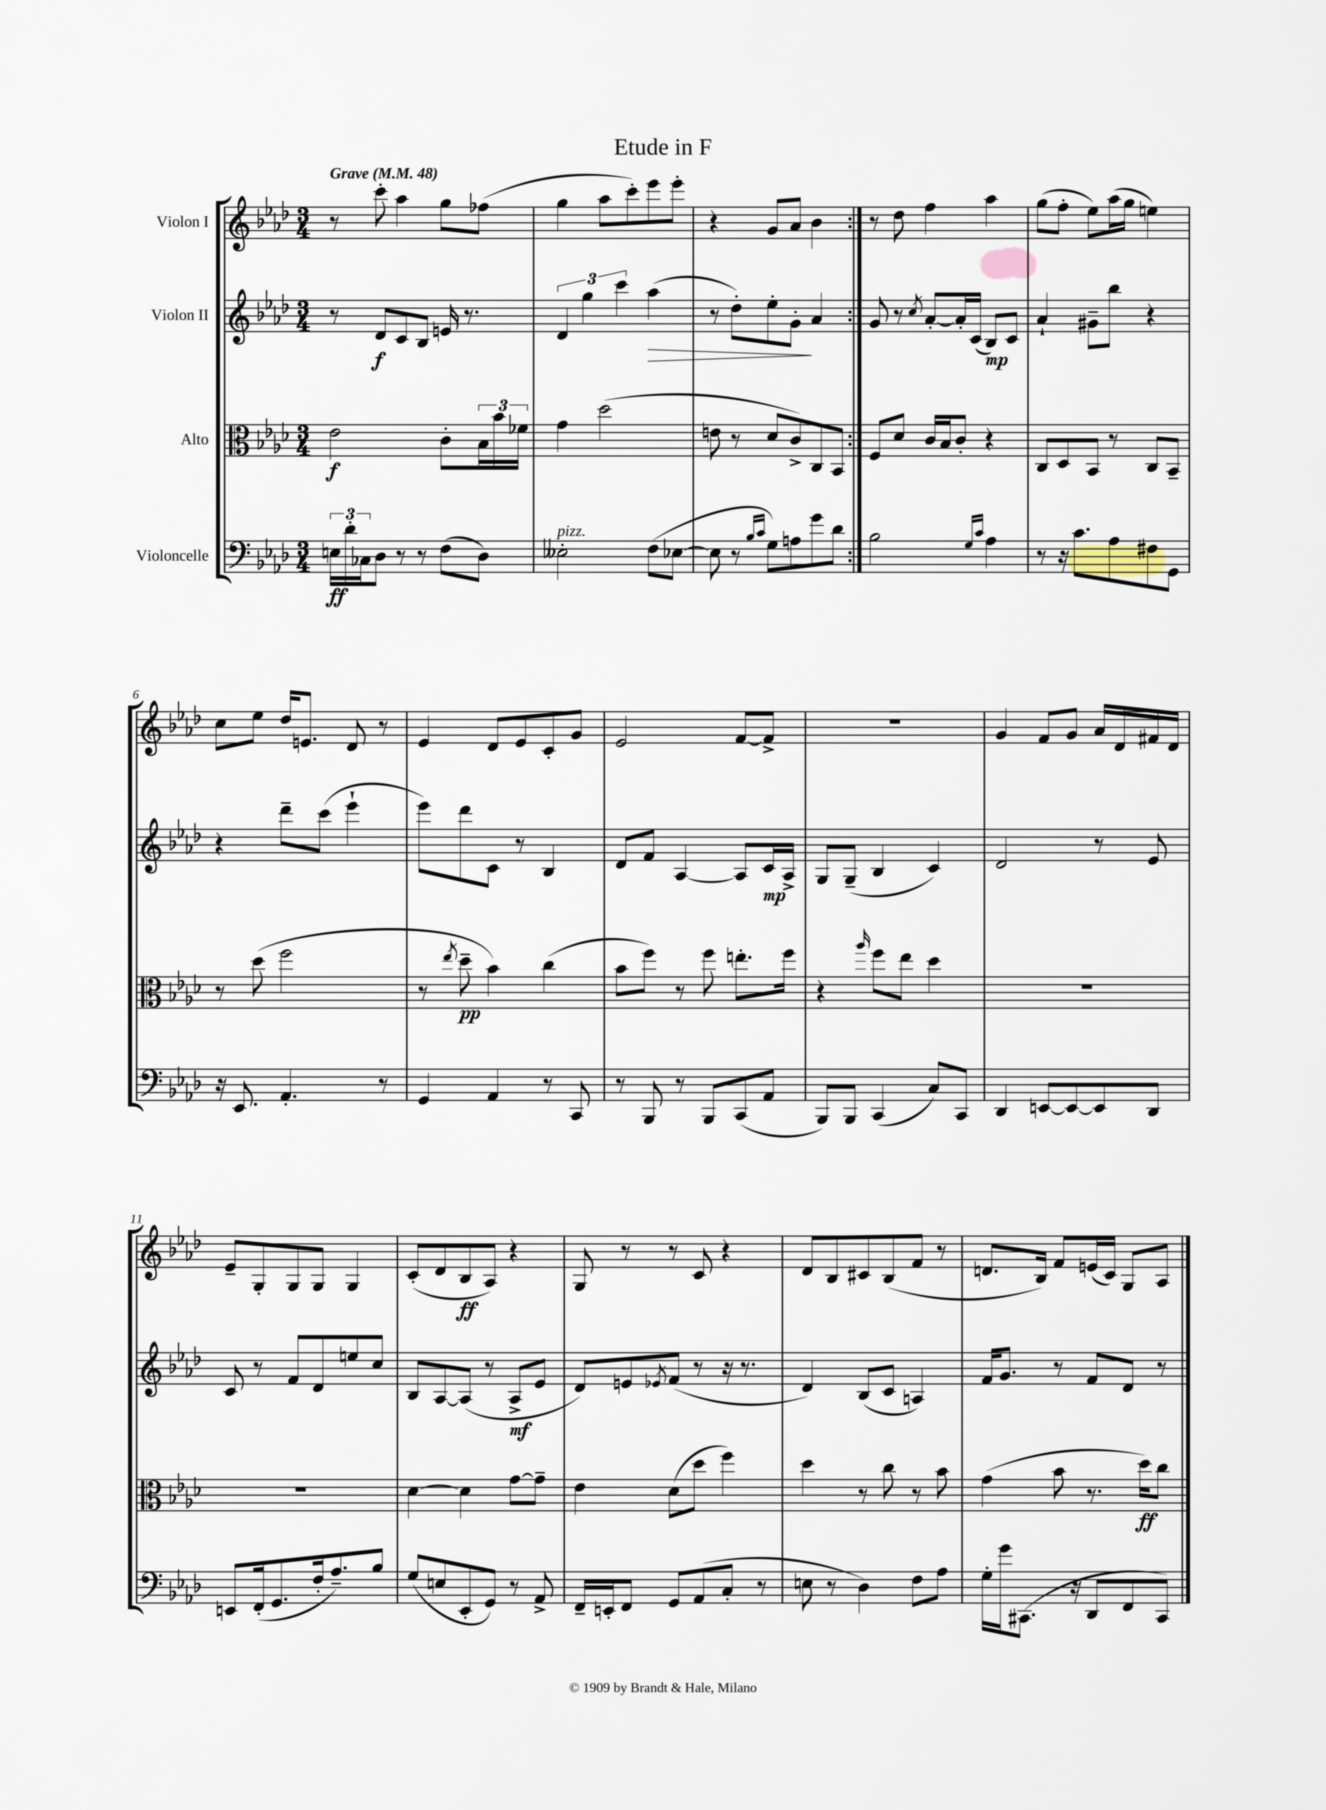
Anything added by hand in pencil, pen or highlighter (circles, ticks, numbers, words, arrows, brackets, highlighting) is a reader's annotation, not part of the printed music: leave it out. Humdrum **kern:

**kern	**kern	**kern	**kern
*staff4	*staff3	*staff2	*staff1
*clefF4	*clefC3	*clefG2	*clefG2
*k[b-e-a-d-]	*k[b-e-a-d-]	*k[b-e-a-d-]	*k[b-e-a-d-]
*M3/4	*M3/4	*M3/4	*M3/4
*MM48	*MM48	*MM48	*MM48
24E	2e-	8r	8r
24d-'	.	.	.
24C-	.	.	.
8D-	.	8d-	8ccc'
8r	.	8c	4aa-
8r	.	8B-	.
(8F	8c'	16e	8gg
.	.	8.r	.
8D-)	24B-	.	(8ff-
.	24b-	.	.
.	24f-	.	.
=	=	=	=
2E--'	4g	6d-	4gg
.	.	6gg	.
.	(2dd-	.	8aa-
.	.	6ccc	.
.	.	.	8ccc')
(8F	.	(4aa-	8eee-
[8E-	.	.	8eee-'
=	=	=	=
8E-]	8e	8r	4r
8r	8r	8dd-')	.
16qqB-	.	.	.
16qqc	.	.	.
8G)	8d-	8ee-'	8g
8A	8c^)	8g'	8a-
8g	8C	4a-	4b-
8d-	8BB-	.	.
=:|!	=:|!	=:|!	=:|!
2B-	8F	8g	8r
.	8d-	8r	8dd-
.	.	8qcc	.
.	16c	[8a-'	4ff
.	16B-	.	.
.	8c'	16a-']	.
.	.	(16c	.
16qqG	.	.	.
16qqc	.	.	.
4A-	4r	8B-)	4aa-
.	.	8c	.
=	=	=	=
8r	8C	4a-`	(8gg
16r	8D-	.	8ff'
8.c	.	.	.
.	8BB-	8g#~	8ee-)
8A-	8r	8bb-	(16aa-
.	.	.	16gg
8F#	8C	4r	4ee)
8GG	8BB-~	.	.
=	=	=	=
16r	8r	4r	8cc
8.EE-	.	.	.
.	(8dd-	.	8ee-
4.AA-'	2ff	8ddd-~	16dd-
.	.	.	8.e
.	.	(8ccc	.
.	.	4eee-`	8d-
8r	.	.	8r
=	=	=	=
4GG	8r	8eee-)	4e-
.	8qee-	.	.
.	8dd-~	8ddd-	.
4AA-	4b-)	8c	8d-
.	.	8r	8e-
8r	(4cc	4B-	8c'
8CC	.	.	8g
=	=	=	=
8r	8b-	8d-	2e-
8BBB-	8ff)	8f	.
8r	8r	[4A-	.
8BBB-	8ff	.	.
(8CC	8.ee'	8A-]	[8f
8AA-	.	16c	8f^]
.	16ff	16A-^	.
=	=	=	=
8BBB-)	4r	8G	2.r
8BBB-	.	(8G~	.
.	16qqaa-	.	.
(4CC	8ff	4B-	.
.	8ee-	.	.
8C)	4dd-	4c)	.
8CC	.	.	.
=	=	=	=
4DD-	2.r	2d-	4g
[8EE	.	.	8f
8EE_	.	.	8g
8EE]	.	8r	16a-
.	.	.	16d-
8DD-	.	8e-	16f#
.	.	.	16d-
=	=	=	=
8EE	2.r	8c	8e-~
(16FF'	.	8r	8G'
8.GG	.	.	.
.	.	8f	8G
16F'	.	8d-	8G
8.A-~)	.	.	.
.	.	8ee	4G
8B-	.	8cc	.
=	=	=	=
(8G	[4d-	8B-	(8c'
8E	.	[8A-	8d-
8EE-'	4d-]	(8A-]	8B-
8GG)	.	8r	8A-)
8r	[8g	8A-^	4r
8AA-^	8g~]	8e-	.
=	=	=	=
16FF~	4e-	8d-)	8G
16EE'	.	.	.
8FF	.	8e	8r
.	.	8qe-	.
8GG	(8d-	(8f	8r
(8AA-	8dd-	8r	8c
8C'	4ff)	16r	4r
.	.	8.r	.
8r	.	.	.
=	=	=	=
8E	4dd-	4d-)	8d-
8r	.	.	8B-
4D-)	8r	(8B-	8c#
.	8cc	8c	(8B-
8F	8r	4A)	8f
8A-	8b-	.	8r
=	=	=	=
16G'	(4g	16f	8.d
16g	.	8.g	.
(8.CC#	.	.	.
.	.	.	16B-)
.	8b-	8r	8f
16r	.	.	.
8DD-	8.r	8f	(16e
.	.	.	16c)
8FF	.	8d-	8G
.	16dd-)	.	.
8CC#)	8cc	8r	8A-
==	==	==	==
*-	*-	*-	*-
